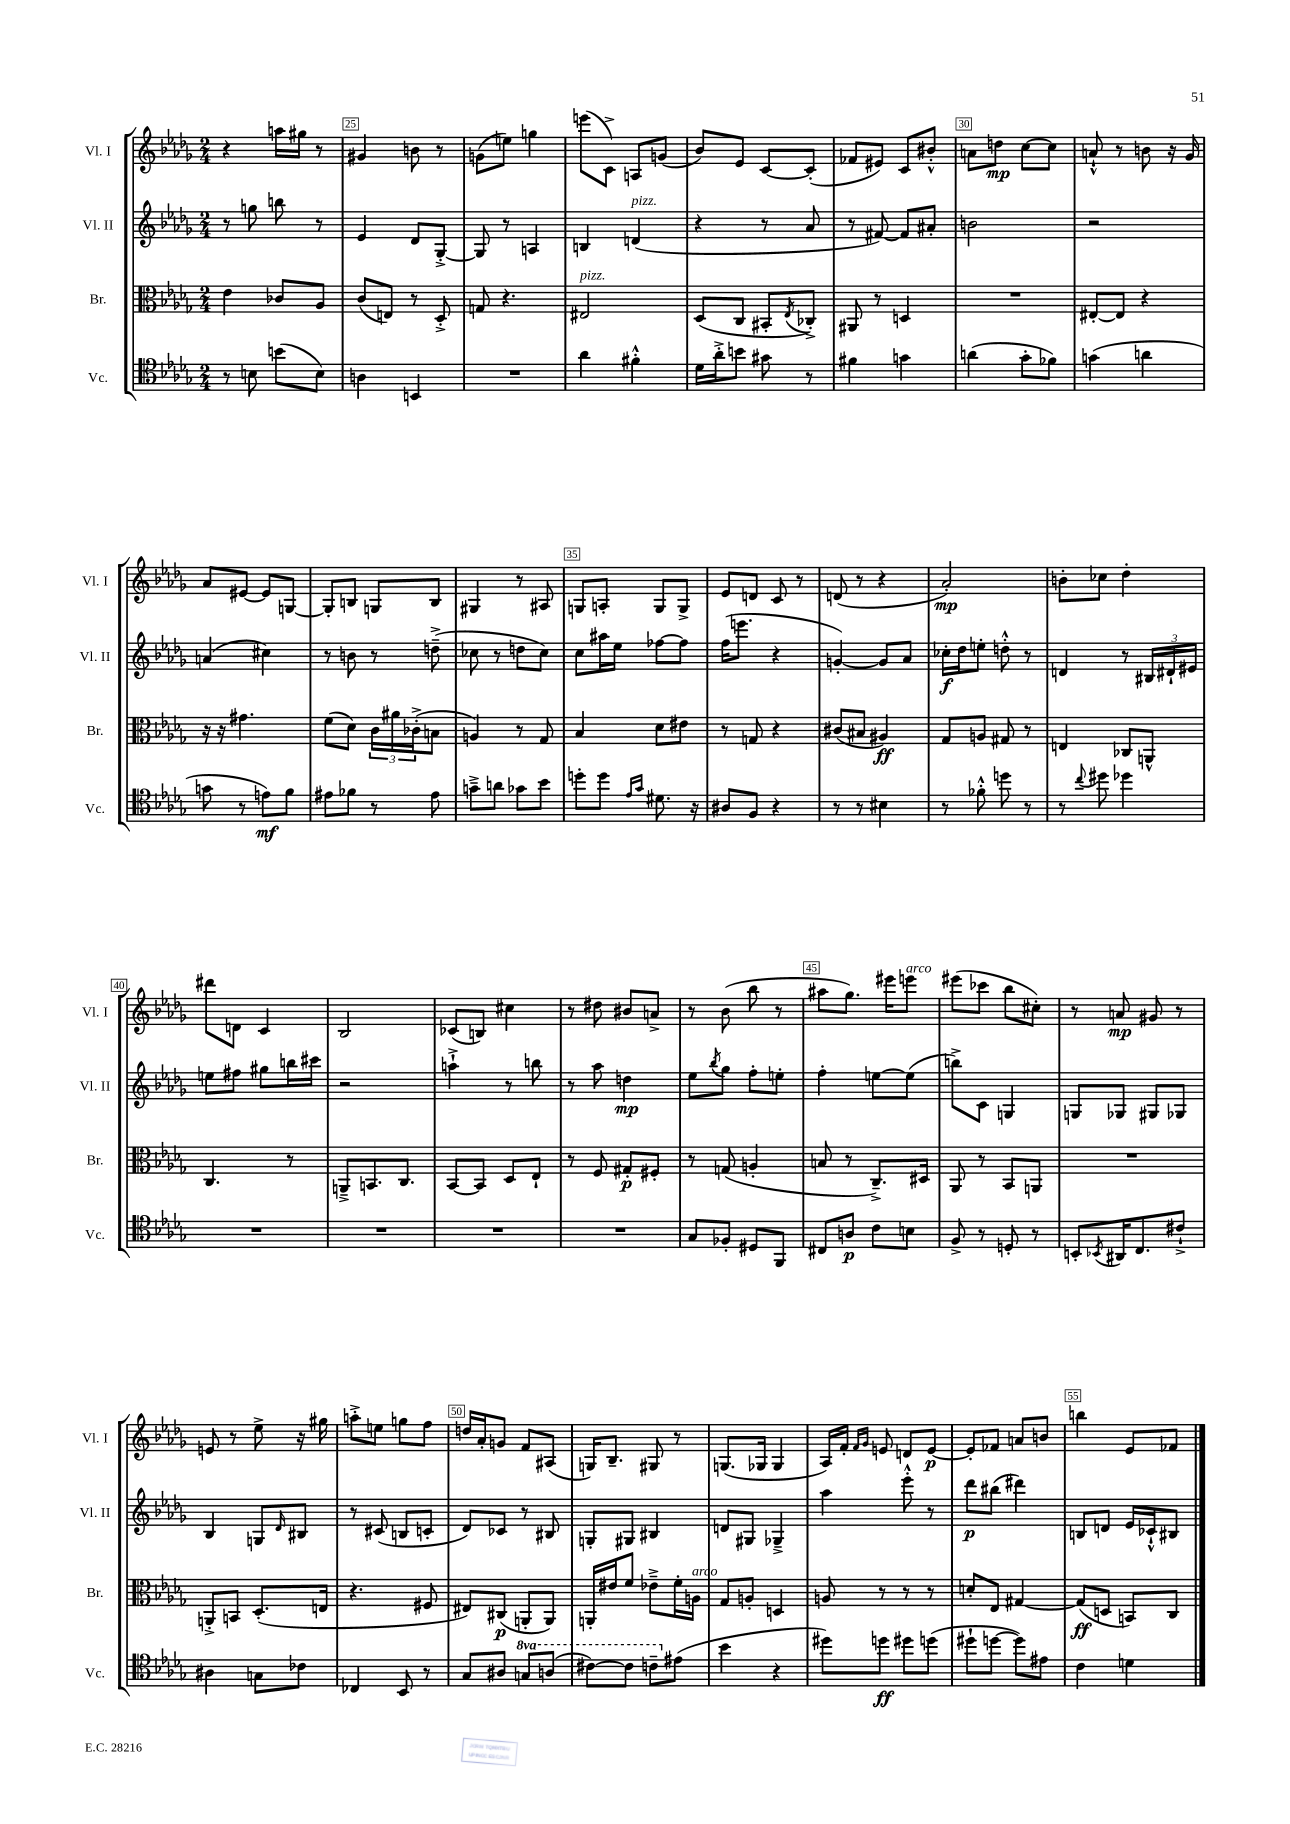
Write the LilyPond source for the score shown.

<<
\new StaffGroup <<
\new Staff = "s0" \with { instrumentName = "Vl. I" shortInstrumentName = "Vl. I" } {
    \clef treble \key des \major \numericTimeSignature \time 2/4
    r4 a''16 gis''16 r8 |
    gis'4 b'8 r8 |
    g'8( e''8) g''4 |
    e'''8( c'8->) a8 g'8( |
    bes'8) ees'8 c'8~ c'8-.( |
    fes'8 eis'8) c'8 bis'8-.-^ |
    a'8 d''8\mp c''8~ c''8 |
    a'8-!-^ r8 b'8 r16 ges'16 |
    aes'8 eis'8~ eis'8 g8~ |
    g8-. b8 g8 b8 |
    gis4 r8 ais8 |
    g8 a8-. g8 g8-> |
    ees'8 d'8 c'8 r8 |
    d'8( r8 r4 |
    aes'2-.\mp) |
    b'8-. ces''8 des''4-. |
    dis'''8 d'8 c'4 |
    bes2 |
    ces'8( b8) cis''4 |
    r8 dis''8 bis'8 a'8-> |
    r8 bes'8( bes''8 r8 |
    ais''8 ges''8.) eis'''16 e'''8^\markup { \italic "arco" } |
    eis'''8( ces'''8 bes''8 cis''8-.) |
    r8 a'8\mp gis'8 r8 |
    e'8 r8 ees''8-> r16 gis''16 |
    a''8-.-> e''8 g''8 f''8 |
    d''16 aes'16-. g'8 f'8 ais8( |
    g16) bes8.-- gis8 r8 |
    g8.( ges16 ges4 |
    aes16) f'16-. \grace { f'16 ges'16 } e'8 d'8 e'8~\p |
    e'8-. fes'8 a'8 b'8 |
    b''4 ees'8 fes'8 \bar "|." |
}
\new Staff = "s1" \with { instrumentName = "Vl. II" shortInstrumentName = "Vl. II" } {
    \clef treble \key des \major \numericTimeSignature \time 2/4
    r8 g''8 b''8 r8 |
    ees'4 des'8 ges8~-.-> |
    ges8 r8 a4 |
    b4 d'4^\markup { \italic "pizz." }( |
    r4 r8 aes'8 |
    r8 fis'8~) fis'8 ais'8-. |
    b'2 |
    r2 |
    a'4( cis''4) |
    r8 b'8 r8 d''8--->( |
    ces''8 r8 d''8 ces''8) |
    c''8 ais''16 ees''16 fes''8~ fes''8 |
    f''16( e'''8. r4 |
    g'4~-.) g'8 aes'8 |
    ces''16-.\f des''16 e''8-. d''8-.-^ r8 |
    d'4 r8 \tuplet 3/2 { bis16 dis'16-! eis'16 } |
    e''8 fis''8 gis''8 b''16 cis'''16 |
    r2 |
    a''4-!-> r8 b''8 |
    r8 aes''8 d''4\mp |
    ees''8 \acciaccatura { bes''8 } ges''8 f''8-. e''8-. |
    f''4-. e''8~ e''8( |
    b''8->) c'8 g4 |
    g8 ges8 gis8 ges8 |
    bes4 g8 \grace { des'16 } bis8 |
    r8 cis'8( b8 c'8-. |
    des'8) ces'8 r8 bis8 |
    g8-. gis8 bis4 |
    d'8 gis8 ges4---> |
    aes''4 ees'''8-.-^ r8 |
    des'''8\p bis''8( dis'''4) |
    b8 d'8 ees'16 ces'16-!-^ bis8 \bar "|." |
}
\new Staff = "s2" \with { instrumentName = "Br." shortInstrumentName = "Br." } {
    \clef alto \key des \major \numericTimeSignature \time 2/4
    ees'4 ces'8 aes8 |
    c'8( e8) r8 des8-.-> |
    g8 r4. |
    eis2^\markup { \italic "pizz." } |
    des8( c8 bis,8-. \acciaccatura { ees8 } ces8-.->) |
    ais,8 r8 d4 |
    R2 |
    eis8~-. eis8 r4 |
    r16 r16 gis'4. |
    f'8( des'8) \tuplet 3/2 { c'16 ais'16 ces'16-.->( } b8 |
    a4) r8 ges8 |
    bes4 des'8 eis'8 |
    r8 g8 r4 |
    cis'8( bis8 ais4\ff) |
    ges8 a8 gis8 r8 |
    e4 ces8 a,8-^ |
    c4. r8 |
    a,8---> b,8. c8. |
    bes,8~ bes,8 des8 ees8-! |
    r8 f8 gis8-.\p fis8-. |
    r8 g8( a4-. |
    b8 r8 c8.--->) dis16 |
    aes,8 r8 bes,8 a,8 |
    R2 |
    a,8-.-> b,8 des8.-.( e16 |
    r4. fis8 |
    eis8) cis8\p( a,8-. a,8) |
    a,16-. eis'16 f'8 ees'8---> f'16-. a16^\markup { \italic "arco" } |
    ges8 a8-. d4 |
    a8 r8 r8 r8 |
    d'8-. ees8 gis4~ |
    gis8\ff( d8 b,8) c8 \bar "|." |
}
\new Staff = "s3" \with { instrumentName = "Vc." shortInstrumentName = "Vc." } {
    \clef tenor \key des \major \numericTimeSignature \time 2/4 \set Staff.ottavationMarkups = #ottavation-simple-ordinals
    r8 b8 b'8( b8) |
    a4 b,4 |
    R2 |
    aes'4 fis'4-.-^ |
    des'16 aes'16-.-> b'8 gis'8 r8 |
    fis'4 g'4 |
    a'4( ges'8-. fes'8) |
    g'4( a'4 |
    g'8 r8 e'8\mf) f'8 |
    eis'8 fes'8 r8 eis'8 |
    g'8---> a'8 ges'8 bes'8 |
    d''8-. d''8 \grace { ees'16 ges'16 } dis'8. r16 |
    ais8 f8 r4 |
    r8 r8 bis4 |
    r8 fes'8-.-^ d''8 r8 |
    r8 \appoggiatura { c''8 } dis''8 des''4 |
    R2 |
    R2 |
    R2 |
    R2 |
    ges8 fes8-. dis8 f,8 |
    cis8 a8\p c'8 b8 |
    f8-> r8 d8-. r8 |
    b,8-. \acciaccatura { bes,8 } ais,16 c8. cis'8-!-> |
    ais4 g8 ces'8 |
    ces4 bes,8 r8 |
    ges8 ais8 \ottava #1 g'8 a'8( |
    cis''8~) cis''8 c''8-- \ottava #0 eis'8( |
    bes'4 r4 |
    dis''8) d''8\ff dis''8 d''8( |
    dis''8-! d''8~ d''8) eis'8 |
    c'4 d'4 \bar "|." |
}
>>
>>
\layout { \context { \Score currentBarNumber = #24 \override BarNumber.break-visibility = ##(#f #t #t) barNumberVisibility = #(every-nth-bar-number-visible 5) \override BarNumber.stencil = #(make-stencil-boxer 0.1 0.3 ly:text-interface::print) } }
